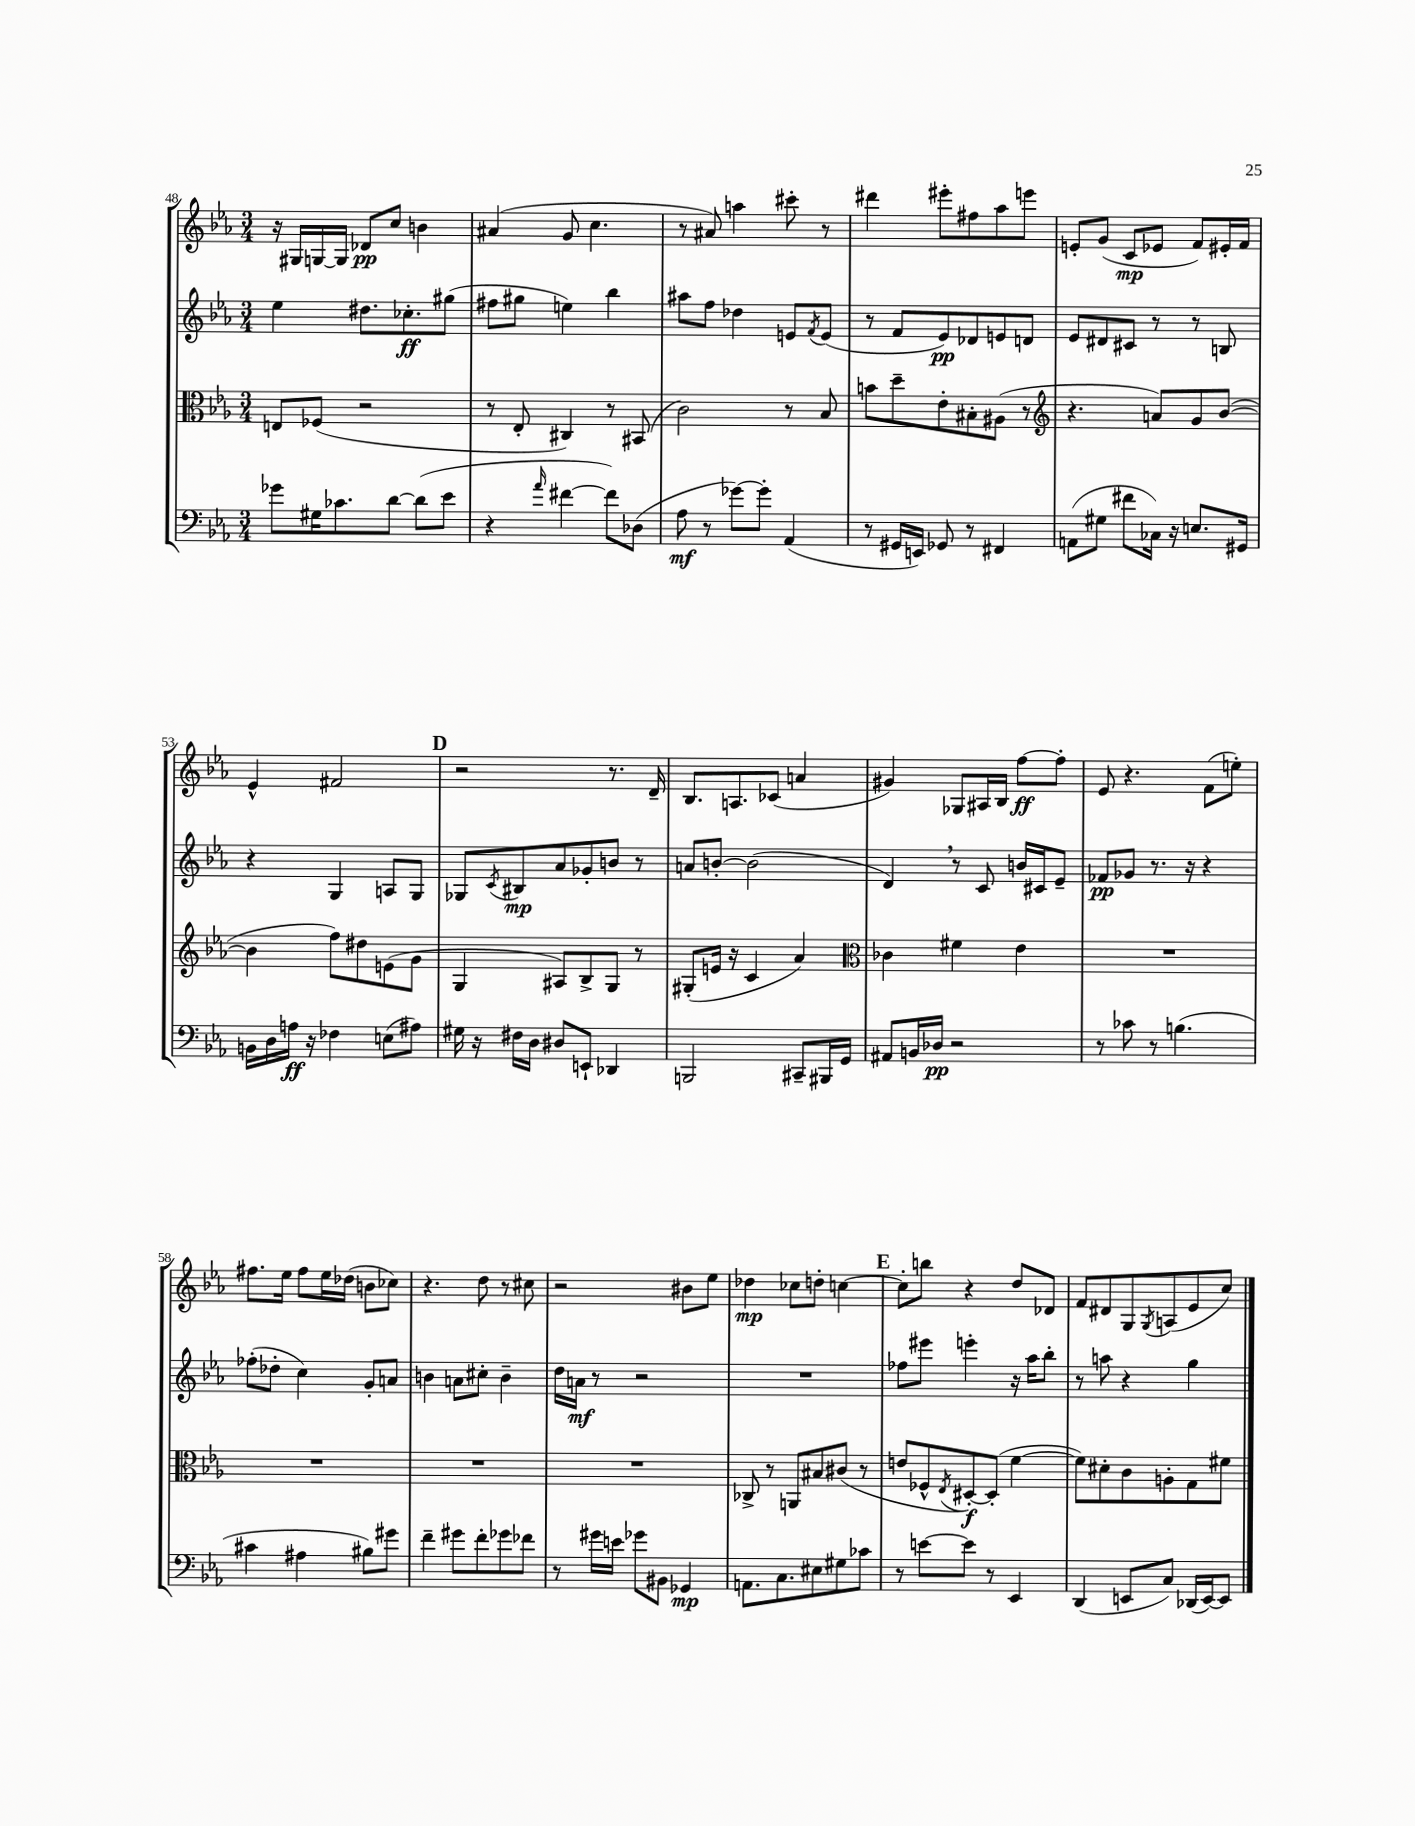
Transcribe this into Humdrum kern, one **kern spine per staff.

**kern	**dynam	**kern	**dynam	**kern	**dynam	**kern	**dynam
*part4	*part4	*part3	*part3	*part2	*part2	*part1	*part1
*staff4	*staff4	*staff3	*staff3	*staff2	*staff2	*staff1	*staff1
*clefF4	*	*clefC3	*	*clefG2	*	*clefG2	*
*k[b-e-a-]	*	*k[b-e-a-]	*	*k[b-e-a-]	*	*k[b-e-a-]	*
*M3/4	*	*M3/4	*	*M3/4	*	*M3/4	*
=48	=48	=48	=48	=48	=48	=48	=48
8g-X\L	.	8En/L	.	4ee-\	.	16r	.
.	.	.	.	.	.	16G#X/LL	.
16G#X\K	.	(8F-X/J	.	.	.	[16Gn/	.
8.c-X\	.	.	.	.	.	16G/JJ]	.
.	.	2r	.	8.dd#X\L	.	8d-X/L	pp
[8d\J	.	.	.	.	.	8cc/J	.
.	.	.	.	8.cc-X'\	ff	.	.
(8d\L]	.	.	.	.	.	4bn\	.
8e-\J	.	.	.	(8gg#X\J	.	.	.
=49	=49	=49	=49	=49	=49	=49	=49
4r	.	8r	.	8ff#X\L	.	(4a#X/	.
.	.	8E-'/	.	8gg#X\J	.	.	.
16qqa-/	.	.	.	.	.	.	.
[4f#X\	.	4C#X/)	.	4een\)	.	8g/	.
.	.	.	.	.	.	4.cc\	.
8f#\L])	.	8r	.	4bb-\	.	.	.
(8D-X\J	.	(8BB#X/	.	.	.	.	.
=50	=50	=50	=50	=50	=50	=50	=50
8A-\	mf	2c\)	.	8aa#X\L	.	8r	.
8r	.	.	.	8ff\J	.	8a#X/)	.
[8g-X\L)	.	.	.	4dd-X\	.	4aan\	.
8g-'\J]	.	.	.	.	.	.	.
(4AA-/	.	8r	.	8en/L	.	8ccc#X'\	.
.	.	.	.	8qf/	.	.	.
.	.	8B-/	.	(8e/J	.	8r	.
=51	=51	=51	=51	=51	=51	=51	=51
8r	.	8bn\L	.	8r	.	4ddd#X\	.
16GG#X/LL	.	8dd~\	.	8f/L	.	.	.
16EEn/JJ)	.	.	.	.	.	.	.
8GG-X/	.	8e-'\	.	8e-/)	pp	8eee#X'\L	.
8r	.	8B#X'\	.	8d-X/	.	8ff#X\	.
4FF#X/	.	(8A#X\J	.	8en/	.	8aa-\	.
.	.	8r	.	8dn/J	.	8eeen\J	.
=52	=52	=52	=52	=52	=52	=52	=52
*	*	*clefG2	*	*	*	*	*
(8AAn\L	.	4.r	.	8e-/L	.	8en'/L	.
8G#X\J	.	.	.	8d#X/	.	(8g/J	.
8f#X\L	.	.	.	8c#X/J	.	8c/L	mp
16C-X\Jk)	.	8an/L)	.	8r	.	8e-X/J	.
16r	.	.	.	.	.	.	.
8.En/L	.	8g/	.	8r	.	8f/L)	.
.	.	([8b-/J	.	8Bn/	.	16e#X'/L	.
16GG#X/Jk	.	.	.	.	.	16f/JJ	.
!!LO:LB:g=z
=53	=53	=53	=53	=53	=53	=53	=53
16BBn\LL	.	4b-\]	.	4r	.	4e-^^/	.
16D\	.	.	.	.	.	.	.
16An\JJ	ff	.	.	.	.	.	.
16r	.	.	.	.	.	.	.
4F-X\	.	8ff\L)	.	4G/	.	2f#X/	.
.	.	8dd#X\	.	.	.	.	.
(8En\L	.	(8en\	.	8An/L	.	.	.
8A#X\J)	.	8g\J	.	8G/J	.	.	.
!!LO:REH:place=s1:t=D
=54	=54	=54	=54	=54	=54	=54	=54
16G#X\	.	4G/	.	8G-X/L	.	2r	.
16r	.	.	.	.	.	.	.
.	.	.	.	8qc/	.	.	.
16F#X\LL	.	.	.	8B#X/	mp	.	.
16D\JJ	.	.	.	.	.	.	.
8D#X/L	.	8A#X/L)	.	8a-/	.	.	.
8EEn`/J	.	8B-^/	.	8g-X'/	.	.	.
4DD-X/	.	8G/J	.	8bn/J	.	8.r	.
.	.	8r	.	8r	.	.	.
.	.	.	.	.	.	16d~/	.
=55	=55	=55	=55	=55	=55	=55	=55
2BBBn/	.	(8G#X'/L	.	8an/L	.	8.B-/L	.
.	.	16en/Jk	.	[8bn'/J	.	.	.
.	.	16r	.	.	.	8.An/	.
.	.	4c/	.	(2b\]	.	.	.
.	.	.	.	.	.	(8c-X/J	.
8CC#X~/L	.	4a-/)	.	.	.	4an/	.
16BBB#X/L	.	.	.	.	.	.	.
16GG/JJ	.	.	.	.	.	.	.
=56	=56	=56	=56	=56	=56	=56	=56
*	*	*clefC3	*	*	*	*	*
8AA#X/L	.	4c-X\	.	4d,/)	.	4g#X/)	.
16BBn/L	.	.	.	.	.	.	.
16D-X/JJ	pp	.	.	.	.	.	.
2r	.	4f#X\	.	8r	.	8G-X/L	.
.	.	.	.	8c/	.	16A#X/L	.
.	.	.	.	.	.	16B-/JJ	.
.	.	4e-\	.	16bn/LL	.	[8ff\L	ff
.	.	.	.	16c#X/J	.	.	.
.	.	.	.	8e-~/J	.	8ff'\J]	.
=57	=57	=57	=57	=57	=57	=57	=57
8r	.	2.r	.	8f-X/L	pp	8e-/	.
8c-X\	.	.	.	8g-X/J	.	4.r	.
8r	.	.	.	8.r	.	.	.
(4.Bn\	.	.	.	.	.	.	.
.	.	.	.	16r	.	.	.
.	.	.	.	4r	.	(8f\L	.
.	.	.	.	.	.	8een'\J)	.
!!LO:LB:g=z
=58	=58	=58	=58	=58	=58	=58	=58
4c#X\	.	2.r	.	(8ff-X'\L	.	8.ff#X\L	.
.	.	.	.	8dd-X'\J	.	.	.
.	.	.	.	.	.	16ee-\Jk	.
4A#X\	.	.	.	4cc\)	.	8ff#\L	.
.	.	.	.	.	.	16ee-\L	.
.	.	.	.	.	.	(16dd-X\JJ	.
8B#X\L)	.	.	.	8g'/L	.	8bn\L	.
8g#X\J	.	.	.	8an/J	.	8cc-X\J)	.
=59	=59	=59	=59	=59	=59	=59	=59
4f~\	.	2.r	.	4bn\	.	4.r	.
8g#X\L	.	.	.	8an\L	.	.	.
8f'\	.	.	.	8cc#X'\J	.	8dd\	.
8g-X\	.	.	.	4b~\	.	8r	.
8f-X\J	.	.	.	.	.	8cc#X\	.
=60	=60	=60	=60	=60	=60	=60	=60
8r	.	2.r	.	16dd\LL	.	2r	.
.	.	.	.	16an\JJ	mf	.	.
16g#X\LL	.	.	.	8r	.	.	.
16en\JJ	.	.	.	.	.	.	.
8g-X\L	.	.	.	2r	.	.	.
8BB#X\J	.	.	.	.	.	.	.
4GG-X/	mp	.	.	.	.	8b#X\L	.
.	.	.	.	.	.	8ee-\J	.
=61	=61	=61	=61	=61	=61	=61	=61
8.AAn\L	.	8C-X^/	.	2.r	.	4dd-X\	mp
.	.	8r	.	.	.	.	.
8.C\	.	.	.	.	.	.	.
.	.	8AAn/L	.	.	.	8cc-X\L	.
8E#X\	.	8B#X/	.	.	.	8ddn'\J	.
8G#X\	.	(8c#X/J	.	.	.	[4ccn\	.
8c-X\J	.	8r	.	.	.	.	.
!!LO:REH:place=s1:t=E
=62	=62	=62	=62	=62	=62	=62	=62
8r	.	8en/L	.	8ff-X\L	.	8cc'\L]	.
[8en\L	.	8F-X^^/	.	8eee#X\J	.	8bbn\J	.
.	.	8qE-/	.	.	.	.	.
8e\J]	.	[8D#X'/)	f	4eeen'\	.	4r	.
8r	.	(8D#'/J]	.	.	.	.	.
4EE-/	.	[4f\	.	16r	.	8dd/L	.
.	.	.	.	16aa-\KL	.	.	.
.	.	.	.	8bb-'\J	.	8d-X/J	.
=63	=63	=63	=63	=63	=63	=63	=63
(4DD/	.	8f\L])	.	8r	.	8f/L	.
.	.	8d#X'\	.	8aan\	.	8d#X/	.
8EEn/L	.	8c\	.	4r	.	8G/	.
.	.	.	.	.	.	8qG/	.
8C/J)	.	8An'\	.	.	.	(8An/	.
(16DD-X/LL	.	8G\	.	4gg\	.	8e-/	.
[16EE/J)	.	.	.	.	.	.	.
8EE/J]	.	8f#X\J	.	.	.	8cc/J)	.
==	==	==	==	==	==	==	==
*-	*-	*-	*-	*-	*-	*-	*-
